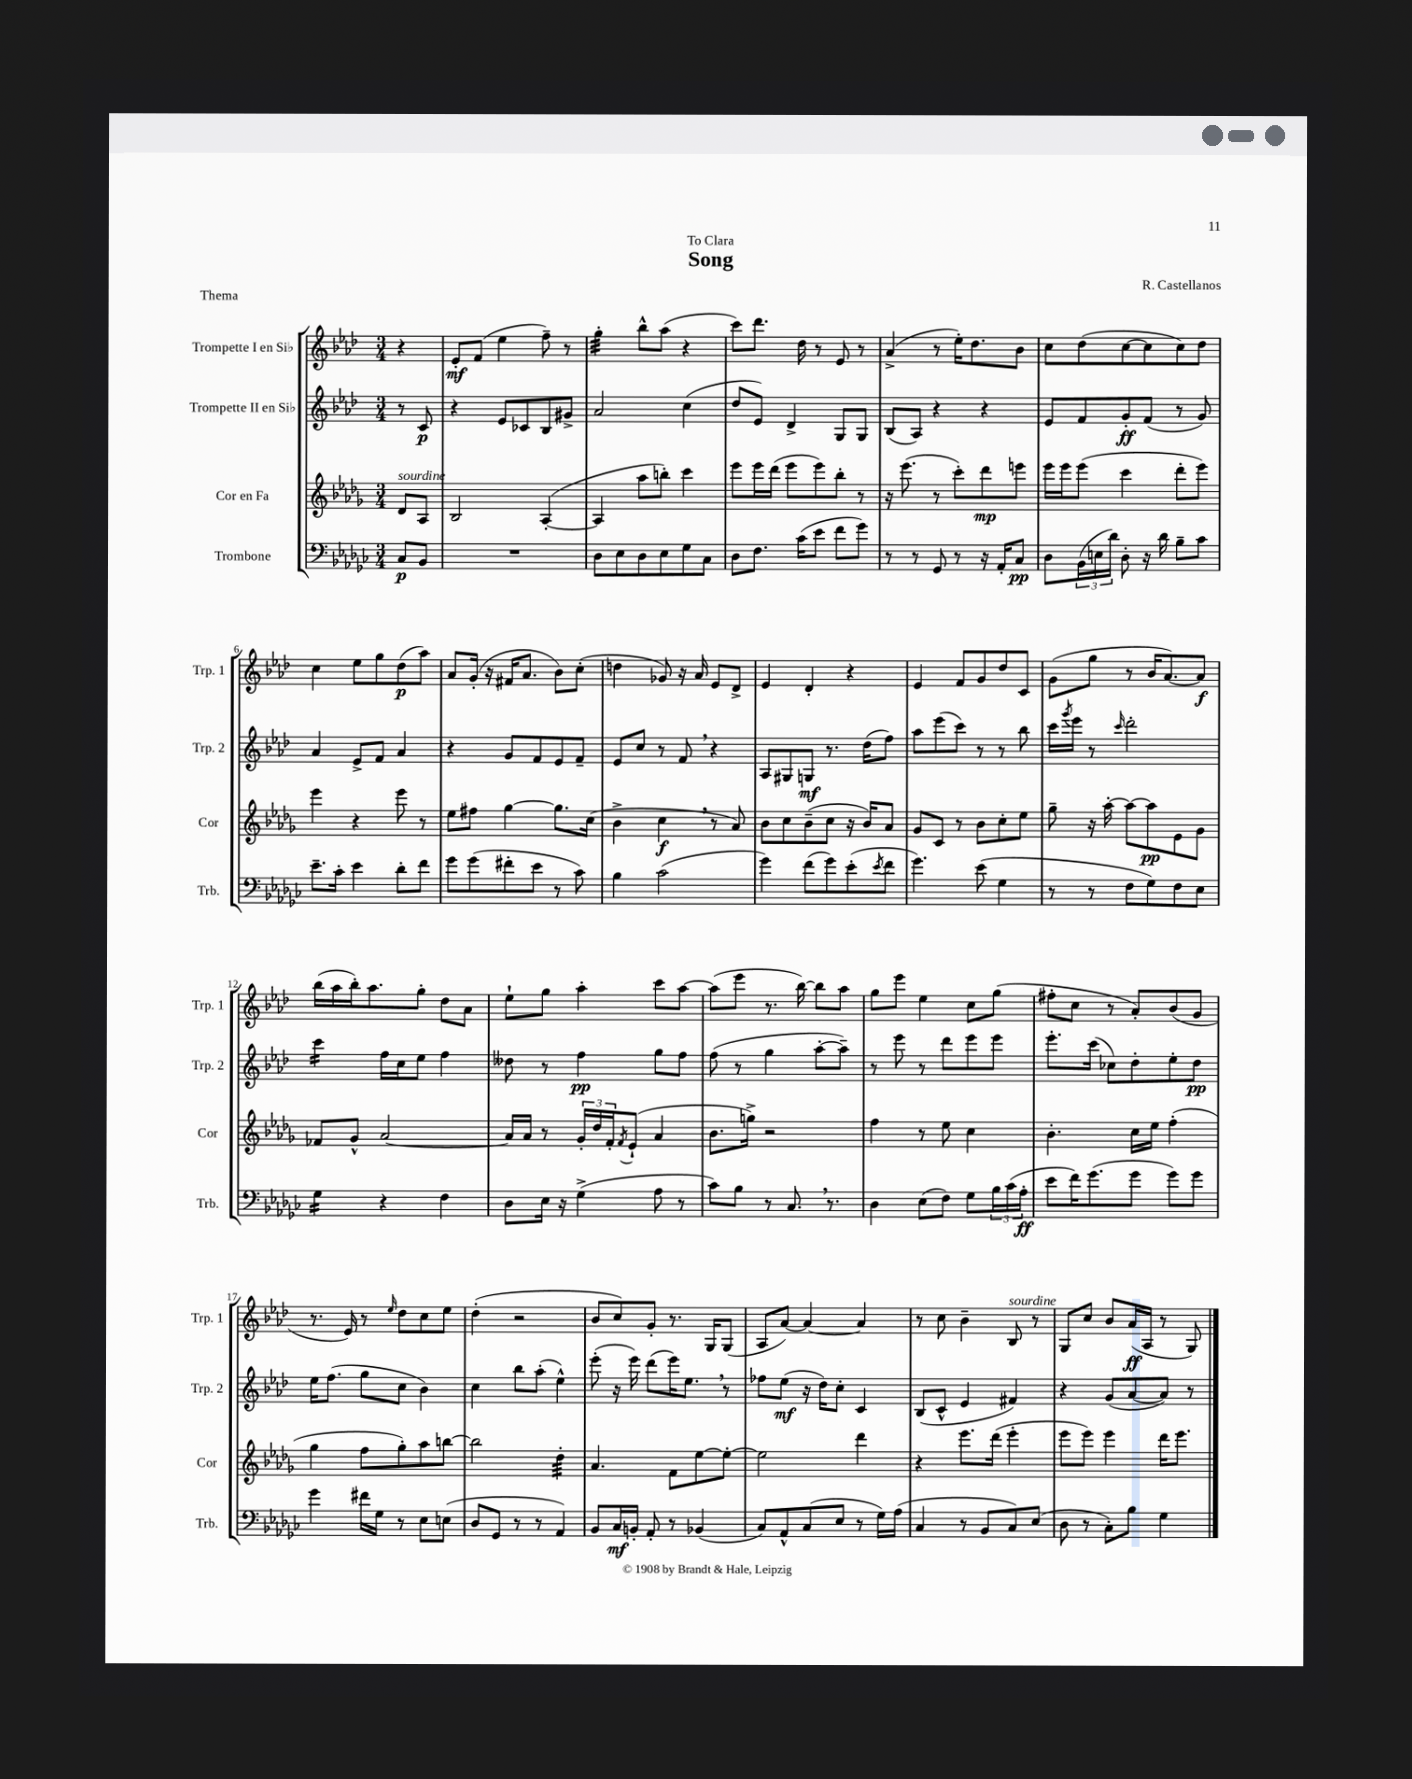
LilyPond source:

\header { title = "Song" composer = "R. Castellanos" dedication = "To Clara" piece = "Thema" }
<<
\new StaffGroup <<
\new Staff = "s0" \with { instrumentName = "Trompette I en Sib" shortInstrumentName = "Trp. 1" } {
    \clef treble \key aes \major \numericTimeSignature \time 3/4 \partial 4
    r4 |
    ees'8-.\mf f'8( ees''4 f''8--) r8 |
    g''4:32-. bes''8-^ aes''8( r4 |
    c'''8) des'''8. des''16 r8 ees'8 r8 |
    aes'4->( r8 ees''16-.) des''8. bes'8 |
    c''8 des''8( c''8~ c''8 c''8) des''8 |
    c''4 ees''8 g''8 des''8\p( aes''8) |
    aes'8 g'16-.( r16 fis'16 aes'8. bes'8) c''8-.( |
    d''4 ges'8) r16 aes'16 ees'8 des'8-> |
    ees'4 des'4-. r4 |
    ees'4 f'8 g'8 des''8 c'8 |
    g'8( g''8 r8 bes'16 aes'8.~) aes'8\f |
    bes''16( aes''16 bes''16-.) aes''8. g''8-. des''8 aes'8 |
    ees''8-! g''8 aes''4-. c'''8 aes''8~ |
    aes''8( ees'''8 r8. bes''16~) bes''8 aes''8 |
    g''8 ees'''8 ees''4 c''8 g''8( |
    fis''8-. c''8 r8 aes'8-.) bes'8( g'8 |
    r8. ees'16) r8 \grace { ees''16 } des''8 c''8 ees''8 |
    des''4-.( r2 |
    bes'8 c''8) g'8-. r8. g16 g8( |
    aes8 aes'8~) aes'4~ aes'4 |
    r8 c''8 bes'4-- bes8^\markup { \italic "sourdine" } r8 |
    g8 c''8 bes'8 aes'16\ff( aes16 r8 g8) \bar "|." |
}
\new Staff = "s1" \with { instrumentName = "Trompette II en Sib" shortInstrumentName = "Trp. 2" } {
    \clef treble \key aes \major \numericTimeSignature \time 3/4 \partial 4
    r8 c'8\p |
    r4 ees'8 ces'8 bes8 gis'8-> |
    aes'2 c''4( |
    des''8 ees'8) des'4-> g8 g8 |
    bes8( aes8) r4 r4 |
    ees'8 f'8 g'8-.\ff f'8( r8 g'8) |
    aes'4 ees'8-> f'8 aes'4 |
    r4 g'8 f'8 ees'8 f'8-- |
    ees'8 c''8 r8 f'8 \breathe r4 |
    aes8 gis8 g8\mf r8. des''16( f''8) |
    aes''8 ees'''8( c'''8) r8 r8 bes''8 |
    c'''16 \acciaccatura { g'''8 } ees'''16 r8 \grace { c'''16 } des'''2-. |
    c'''4:16 f''16 c''16 ees''8 f''4 |
    deses''8 r8 f''4\pp g''8 f''8 |
    f''8( r8 g''4 aes''8~-. aes''8--) |
    r8 ees'''8 r8 des'''8 ees'''8 ees'''8 |
    ees'''8.-. c'''16( ces''8) des''8-. ees''8-. des''8\pp |
    ees''16 f''8.( g''8 c''8 bes'4) |
    c''4 bes''8 aes''8-.( ees''4-^) |
    ees'''8-.( r16 ees'''16) des'''8( ees'''16) ees''8. \breathe r8 |
    fes''8 ees''8\mf( r16 des''16) c''8-. c'4 |
    bes8( c'8-^ ees'4 fis'4) |
    r4 g'8( aes'8~ aes'8) r8 \bar "|." |
}
\new Staff = "s2" \with { instrumentName = "Cor en Fa" shortInstrumentName = "Cor" } {
    \clef treble \key des \major \numericTimeSignature \time 3/4 \partial 4
    des'8^\markup { \italic "sourdine" } aes8 |
    bes2 aes4~-.( |
    aes4 aes''8 b''8-.) c'''4 |
    ees'''8 ees'''16 des'''16( ees'''8 ees'''8) bes''8-. r8 |
    r16 ees'''8.( r8 c'''8-.) des'''8\mp e'''8 |
    ees'''16 ees'''16 ees'''8( c'''4 des'''8-. ees'''8) |
    ees'''4 r4 ees'''8 r8 |
    ees''8 fis''8 ges''4~ ges''8. c''16( |
    bes'4-> c''4\f \breathe r8 aes'8) |
    bes'8 c''8 bes'8--( c''8 r16 bes'16) aes'8 |
    ges'8 c'8 r8 bes'8 c''8-. ees''8 |
    ges''8-- r16 aes''16~-. aes''8~ aes''8\pp ees'8 ges'8 |
    fes'8 ges'8-^ aes'2~ |
    aes'16 aes'16 r8 \tuplet 3/2 { ges'16-. des''16 f'16-. } \acciaccatura { f'8 } ees'8-!( aes'4 |
    bes'8. g''16->) r2 |
    f''4 r8 ees''8 c''4 |
    bes'4.-. c''16 ees''16 f''4-.( |
    ges''4 f''8 ges''8-.) aes''8 b''8~ |
    b''2 des''4:32-. |
    aes'4. f'8 ees''8~ ees''8~-. |
    ees''2 des'''4 |
    r4 ees'''8. des'''16( ees'''4-. |
    ees'''8 ees'''8) ees'''4 des'''16 ees'''8. \bar "|." |
}
\new Staff = "s3" \with { instrumentName = "Trombone" shortInstrumentName = "Trb." } {
    \clef bass \key ges \major \numericTimeSignature \time 3/4 \partial 4
    ces8\p bes,8 |
    R2. |
    des8 ees8 des8 ees8 ges8 ces8 |
    des8 f8. ces'16( ees'8 f'8 ges'8) |
    r8 r8 ges,8 r8 r16 aes,16-. ces8\pp |
    des8 \tuplet 3/2 { bes,16( e16 des'16) } des8-. r16 des'16 bes8-- ces'8 |
    ees'8.-- ces'16-. ees'4 des'8-. f'8 |
    ges'8 ges'8( fis'8-. ees'8 r8 ces'8) |
    bes4 ces'2( |
    ges'4) f'8( ges'8) ees'8-.( \acciaccatura { ees'8 } f'8 |
    ges'4.) ees'8( ges4 |
    r8 r8 f8 ges8) f8 ees8 |
    ges4:16 r4 f4 |
    des8 ees16 r16 ges4->( aes8 r8 |
    ces'8) bes8 r8 ces8. \breathe r8. |
    des4 ees8( f8) ges8 \tuplet 3/2 { bes16 ces'16( aes16-.\ff } |
    ees'8 f'16) ges'8.( ges'8 ges'8) ges'8 |
    ges'4 fis'16 ges16 r8 ees8 e8( |
    des8 ges,8 r8 r8 aes,4) |
    bes,8 ces16\mf b,16-. aes,8-. r8 bes,4( |
    ces8) aes,8-^ ces8( ees8 r8 ges16) aes16( |
    ces4 r8 bes,8 ces8) ees8( |
    des8 r8 ces8-.) bes8 ges4 \bar "|." |
}
>>
>>
